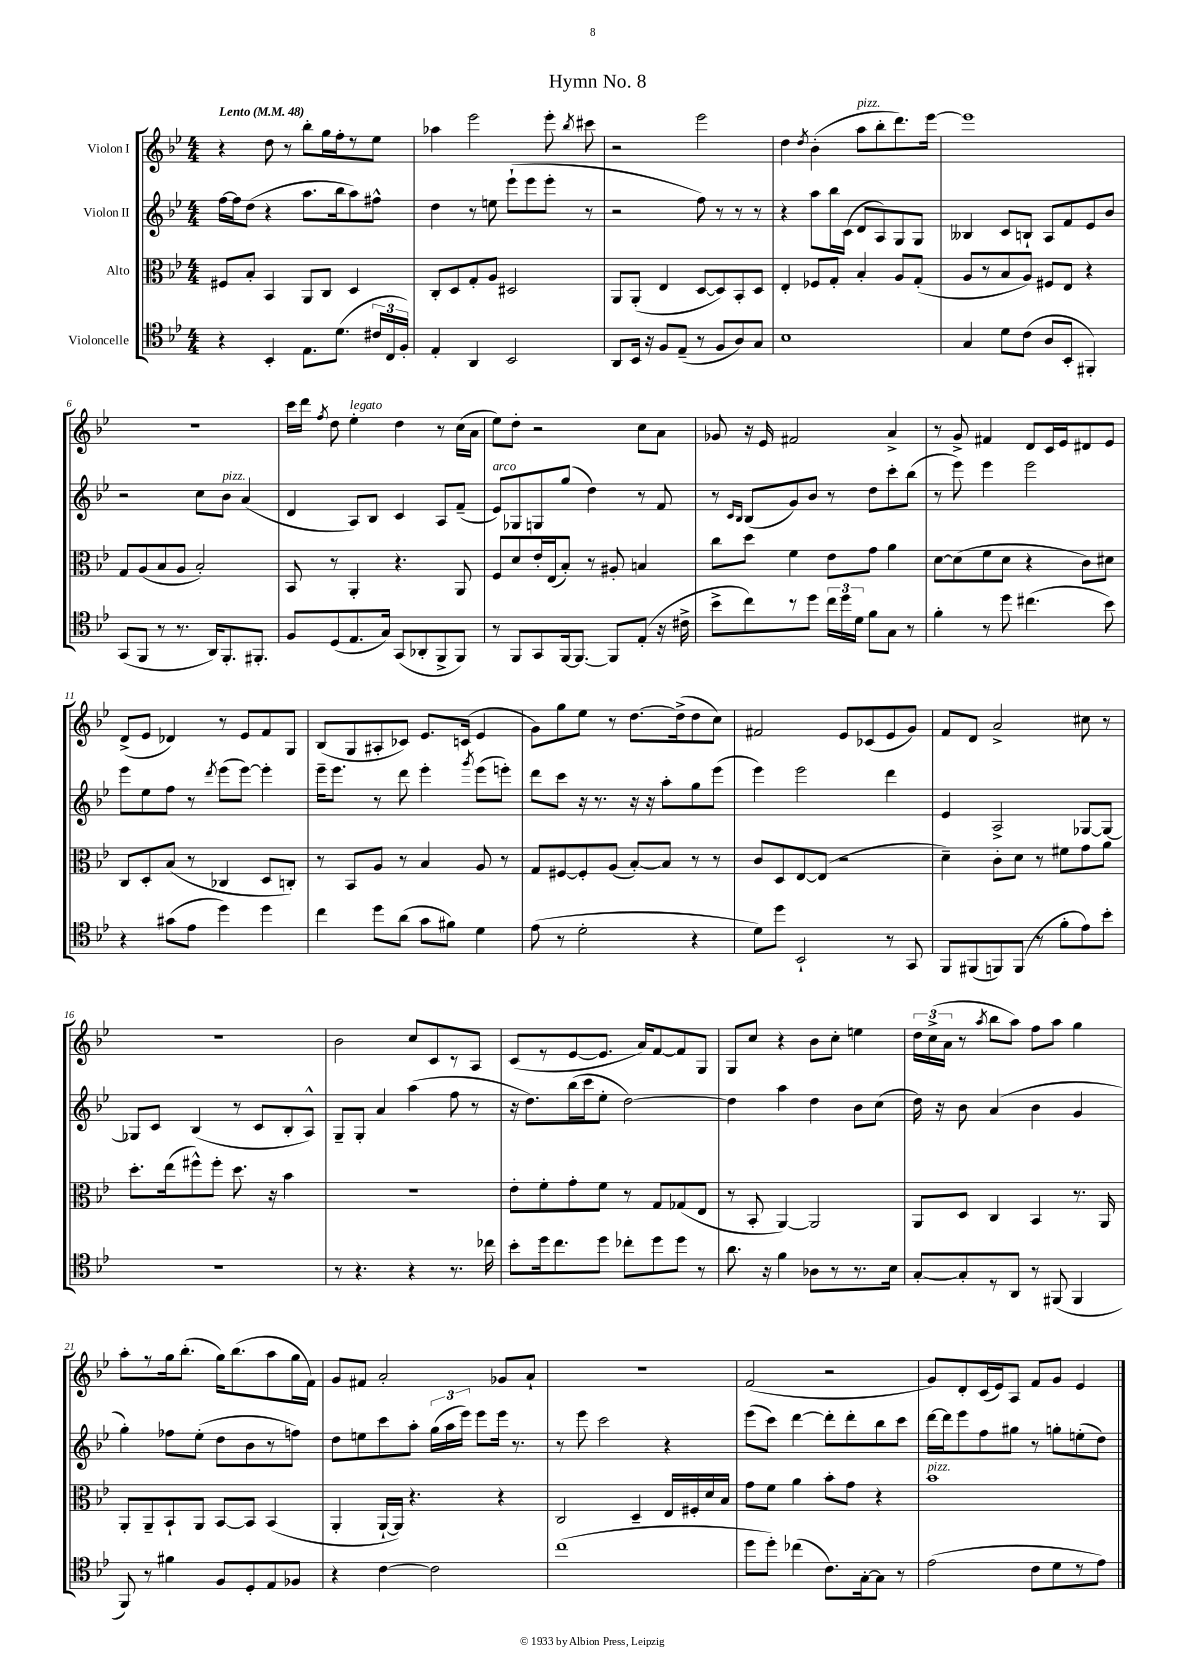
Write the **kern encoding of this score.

**kern	**kern	**kern	**kern
*part4	*part3	*part2	*part1
*staff4	*staff3	*staff2	*staff1
*I"Violoncelle	*I"Alto	*I"Violon II	*I"Violon I
*clefC4	*clefC3	*clefG2	*clefG2
*k[b-e-]	*k[b-e-]	*k[b-e-]	*k[b-e-]
*M4/4	*M4/4	*M4/4	*M4/4
*MM48	*MM48	*MM48	*MM48
=1	=1	=1	=1
!	!	!	!LO:TX:a:B:t=Lento
4r	8F#X/L	[16ff\LL	4r
.	.	16ff\J]	.
.	8B-'/J	(8dd\J	.
4BB-'/	4BB-/	4r	8dd\
.	.	.	8r
8.E-\L	8AA/L	8.aa\L	8bb-'\L
.	8C/J	.	16gg\L
(8.d\J	.	16bb-\k	16ff'\J
.	4D/	8aa\)	8r
24c#X/LL	.	8ff#X^^\J	8ee-\J
24C/	.	.	.
24F'/JJ)	.	.	.
=2	=2	=2	=2
4E-'/	8C'/L	4dd\	4aa-X\
.	8D/	.	.
4AA/	8G'/	8r	2eee-\
.	8A/J	8een\	.
2BB-/	2D#X/	(8eee-`\L	.
.	.	8eee-\	.
.	.	8eee-'\J	8eee-'\
.	.	.	8qbb-/
.	.	8r	8ccc#X\
=3	=3	=3	=3
8AA/L	8AA/L	2r	2r
16BB-/Jk	(8AA'/J	.	.
16r	.	.	.
8F/L	4E-/	.	.
(8E-~/J	.	.	.
8r	[8D/L	8ff\)	2eee-\
8F/L	8D/])	8r	.
8A/)	8BB-'/	8r	.
8G/J	8D/J	8r	.
=4	=4	=4	=4
1B-	4E-'/	4r	4dd\
.	.	.	8qdd/
.	8F-X/L	8aa\L	(4b-'\
.	8G'/J	16bb-\L	.
.	.	(16c\JJ	.
!	!	!	!LO:TX:a:i:t=pizz.
.	4B-'/	8d/L	8aa\L
.	.	8A/)	8bb-'\
.	8A/L	8G/	8.ddd\)
.	(8G'/J	8G/J	.
.	.	.	[16eee-\Jk
=5	=5	=5	=5
4G/	8A/L	4B--X/	1eee-]
.	8r	.	.
8d\L	8B-/	8c/L	.
(8c\J	8A/J)	8Bn`/J	.
8A/L	8F#X/L	8A/L	.
8BB-'/J	8E-/J	8f/	.
4FF#X'/)	4r	8e-/	.
.	.	8b-/J	.
!!LO:LB:g=z
=6	=6	=6	=6
(8GG/L	8G/L	2r	1r
8FF/J	(8A/	.	.
8r	8B-/	.	.
8.r	8A/J	.	.
.	2B-'/)	8cc\L	.
16AA/KL)	.	.	.
!	!	!LO:TX:a:i:t=pizz.	!
8.FF'/	.	8b-\J	.
.	.	(4a/	.
8.FF#X'/J	.	.	.
=7	=7	=7	=7
8F/L	8BB-/	4d/	16ccc\LL
.	.	.	16ddd\JJ
.	.	.	8qff/
(8D/	8r	.	8dd\
!	!	!	!LO:TX:a:i:t=legato
8.E-/	4AA'/	8A/L)	4ee-'\
.	.	8B-/J	.
16G/Jk)	.	.	.
(8GG/L	4.r	4c/	4dd\
8AA-X'/	.	.	.
8FF^/	.	8A/L	8r
8FF/J)	8AA/	(8f~/J	(16cc\LL
.	.	.	16a\JJ
=8	=8	=8	=8
!	!	!LO:TX:a:i:t=arco	!
8r	8F/L	8e-/L)	8ee-\L)
8FF/L	8d/	8G-X/	8dd'\J
8GG/	16e-'/L	8Gn/	2r
.	(16E-/J	.	.
[16FF/k	8B-'/J)	(8gg/J	.
8.FF/J_	.	.	.
.	8r	4dd\)	.
8FF/L]	8A#X'/	.	.
(8E-'/J	4Bn/	8r	8cc\L
16r	.	8f/	8a\J
16c#X^\	.	.	.
=9	=9	=9	=9
8b-^\L	8cc\L	8r	8g-X/
.	.	16qqc/LL	.
.	.	16qqB-/JJ	.
8cc\)	8dd\J	(8B-/L	16r
.	.	.	16e-/
8r	4f\	8g/)	2f#X/
8dd\J	.	8b-/J	.
24cc\LL	8e-\L	8r	.
24dd\	.	.	.
24d\JJ	.	.	.
8f\L	8g\J	8dd\L	.
8G\J	4a\	8ccc'\	4a^/
8r	.	(8bb-\J	.
=10	=10	=10	=10
4f'\	[8d\L	8r	8r
.	(8d\]	8eee-\)	8g^/
8r	8f\	4eee-\	4f#X/
8dd\	8d\J	.	.
(4.cc#X\	4r	2eee-\	8d/L
.	.	.	16c/L
.	.	.	16e-/J
.	8c\L)	.	8d#X/
8b-\)	8d#X\J	.	8e-/J
!!LO:LB:g=z
=11	=11	=11	=11
4r	8C/L	8eee-\L	(8d^/L
.	8D'/	8ee-\	8e-/J
(8g#X\L	(8B-/J	8ff\J	4d-X/)
8e-\J	8r	8r	.
.	.	8qddd/	.
4dd\)	4C-X/	(8eee-\L	8r
.	.	[8eee-\J)	8e-/L
4dd\	8D/L	4eee-'\]	8f/
.	8Cn'/J)	.	8G/J
=12	=12	=12	=12
4cc\	8r	16eee-~\KL	(8B-/L
.	.	8.eee-\J	.
.	8BB-/L	.	8G/
8dd\L	8A/J	8r	8A#X'/
(8a\J	8r	8ddd\	8c-X/J)
8g\L	4B-/	4eee-'\	8.e-/L
8f#X\J)	.	.	.
.	.	.	(16cn/Jk
.	.	8qggg/	.
4d\	8A/	(8eee-\L	4e-/
.	8r	8eeen'\J)	.
=13	=13	=13	=13
(8e-\	8G/L	8ddd\L	8g\L)
8r	[8F#X/	8ccc\J	8gg\
2d'\	8F#'/]	16r	8ee-\J
.	.	8.r	.
.	(8A/J	.	8r
.	[8B-'/L)	16r	[8.dd\L
.	.	16r	.
.	8B-/J]	8aa'\L	.
.	.	.	(16dd^\k]
4r	8r	8gg\	8dd\
.	8r	(8eee-\J	8cc\J)
=14	=14	=14	=14
8d\L)	8c/L	4eee-\)	2f#X/
8dd\J	8D/	.	.
2BB-`/	[8E-/	2eee-\	.
.	(8E-/J]	.	.
.	2r	.	8e-/L
.	.	.	(8c-X/
8r	.	4ddd\	8e-/
8GG/	.	.	8g/J)
=15	=15	=15	=15
8FF/L	4d~\)	4e-/	8f/L
(8FF#X/	.	.	8d/J
8FFn/)	8c'\L	2A^/	2a^/
(8FF/J	8d\J	.	.
8r	8r	.	.
8f'\L	8f#X\L	.	.
8e-\)	8g\	[8G-X/L	8cc#X\
8b-'\J	8a\J	8G-/J_	8r
!!LO:LB:g=z
=16	=16	=16	=16
1r	8.dd'\L	8G-X/L]	1r
.	.	8c/J	.
.	(16ee-\k	.	.
.	8ff#X^^\)	(4B-/	.
.	8ff#'\J	.	.
.	8.dd\	8r	.
.	.	8c/L	.
.	16r	.	.
.	4b-\	8B-'/	.
.	.	8A^^/J)	.
=17	=17	=17	=17
8r	1r	8G~/L	2b-\
4.r	.	8G'/J	.
.	.	4a/	.
4r	.	(4aa\	8cc/L
.	.	.	8c/
8.r	.	8ff\	8r
.	.	8r	8A/J
16cc-X\	.	.	.
=18	=18	=18	=18
8b-'\L	8e-'\L	16r	(8c/L
.	.	8.dd\L)	.
16dd\k	8f'\	.	8r
8.cc\	.	.	.
.	8g'\	(16bb-\L	[8e-/
.	.	16ccc\J	.
8dd\J	8f\J	8ee-'\J	8.e-/J]
8cc-X'\L	8r	[2dd\)	.
.	.	.	16a/KL)
8dd\	8G/L	.	[8f/
8dd\J	(8G-X/	.	8f/]
8r	8E-/J	.	8G/J
=19	=19	=19	=19
8.a\	8r	4dd\]	8G/L
.	8BB-'/	.	8cc/J
16r	.	.	.
4f\	[4AA/)	4aa\	4r
8A-X\L	2AA/]	4dd\	8b-\L
8r	.	.	8cc'\J
8.r	.	8b-\L	4een\
.	.	(8cc\J	.
16B-\Jk	.	.	.
=20	=20	=20	=20
[8G'/L	8AA/L	16dd\)	24dd\LL
.	.	.	(24cc^\
.	.	16r	.
.	.	.	24a\JJ
8G'/]	8D/J	8b-\	8r
.	.	.	8qaa/
8r	4C/	(4a/	8bb-\L
8AA/J	.	.	8aa\J)
8r	4BB-/	4b-\	8ff\L
(8FF#X/	.	.	8aa\J
4FF#/	8.r	4g/	4gg\
.	16AA/	.	.
!!LO:LB:g=z
=21	=21	=21	=21
8FF/)	8AA'/L	4gg'\)	8aa'\L
8r	8AA~/	.	8r
4f#X\	8BB-`/	8ff-X\L	16gg\k
.	.	.	(8.bb-'\J
.	8AA/J	(8ee-'\J	.
8F/L	[8BB-/L	8dd\L	16gg\KL)
.	.	.	(8.bb-\
8D'/	8BB-/J]	8b-\	.
8E-/	(4BB-/	8r	8aa\
8F-X/J	.	8ffn\J)	16gg\L
.	.	.	16f\JJ)
=22	=22	=22	=22
4r	4AA'/	8dd\L	8g/L
.	.	8een\	8f#X/J
[4c\	[16AA`/LL	8ccc\	2a'/
.	16AA/JJ])	.	.
.	4.r	8aa'\J	.
2c\]	.	(24gg\LL	.
.	.	24aa\	.
.	.	24eee-\JJ)	.
.	.	8eee-\L	.
.	4r	16eee-\Jk	8g-X/L
.	.	8.r	.
.	.	.	8a`/J
=23	=23	=23	=23
(1cc	2C/	8r	1r
.	.	8eee-\	.
.	.	2ccc\	.
.	4D~/	.	.
.	16E-/LL	4r	.
.	16F#X'/	.	.
.	16d/	.	.
.	16B-/JJ	.	.
=24	=24	=24	=24
8dd\L	8g\L	(8eee-\L	(2f/
8dd'\J)	8f\J	8ccc\J)	.
(4cc-X\	4a\	[4ddd\	.
8.c\L)	8b-'\L	8ddd'\L]	2r
.	8g\J	8ddd'\	.
[16G'\k	.	.	.
8G\J]	4r	8bb-\	.
8r	.	8ccc\J	.
=25	=25	=25	=25
!	!LO:TX:a:i:t=pizz.	!	!
(2e-\	1b-	[16ddd\LL	8g/L)
.	.	16ddd\J]	.
.	.	8eee-\	8d'/
.	.	8ff\	(16c/L
.	.	.	16e-/J)
.	.	8gg#X\J	8A/J
8c\L	.	8r	8f/L
8d\	.	8ggn'\L	8g/J
8r	.	(8een'\	4e-/
8e-\J)	.	8dd\J)	.
==	==	==	==
*-	*-	*-	*-
